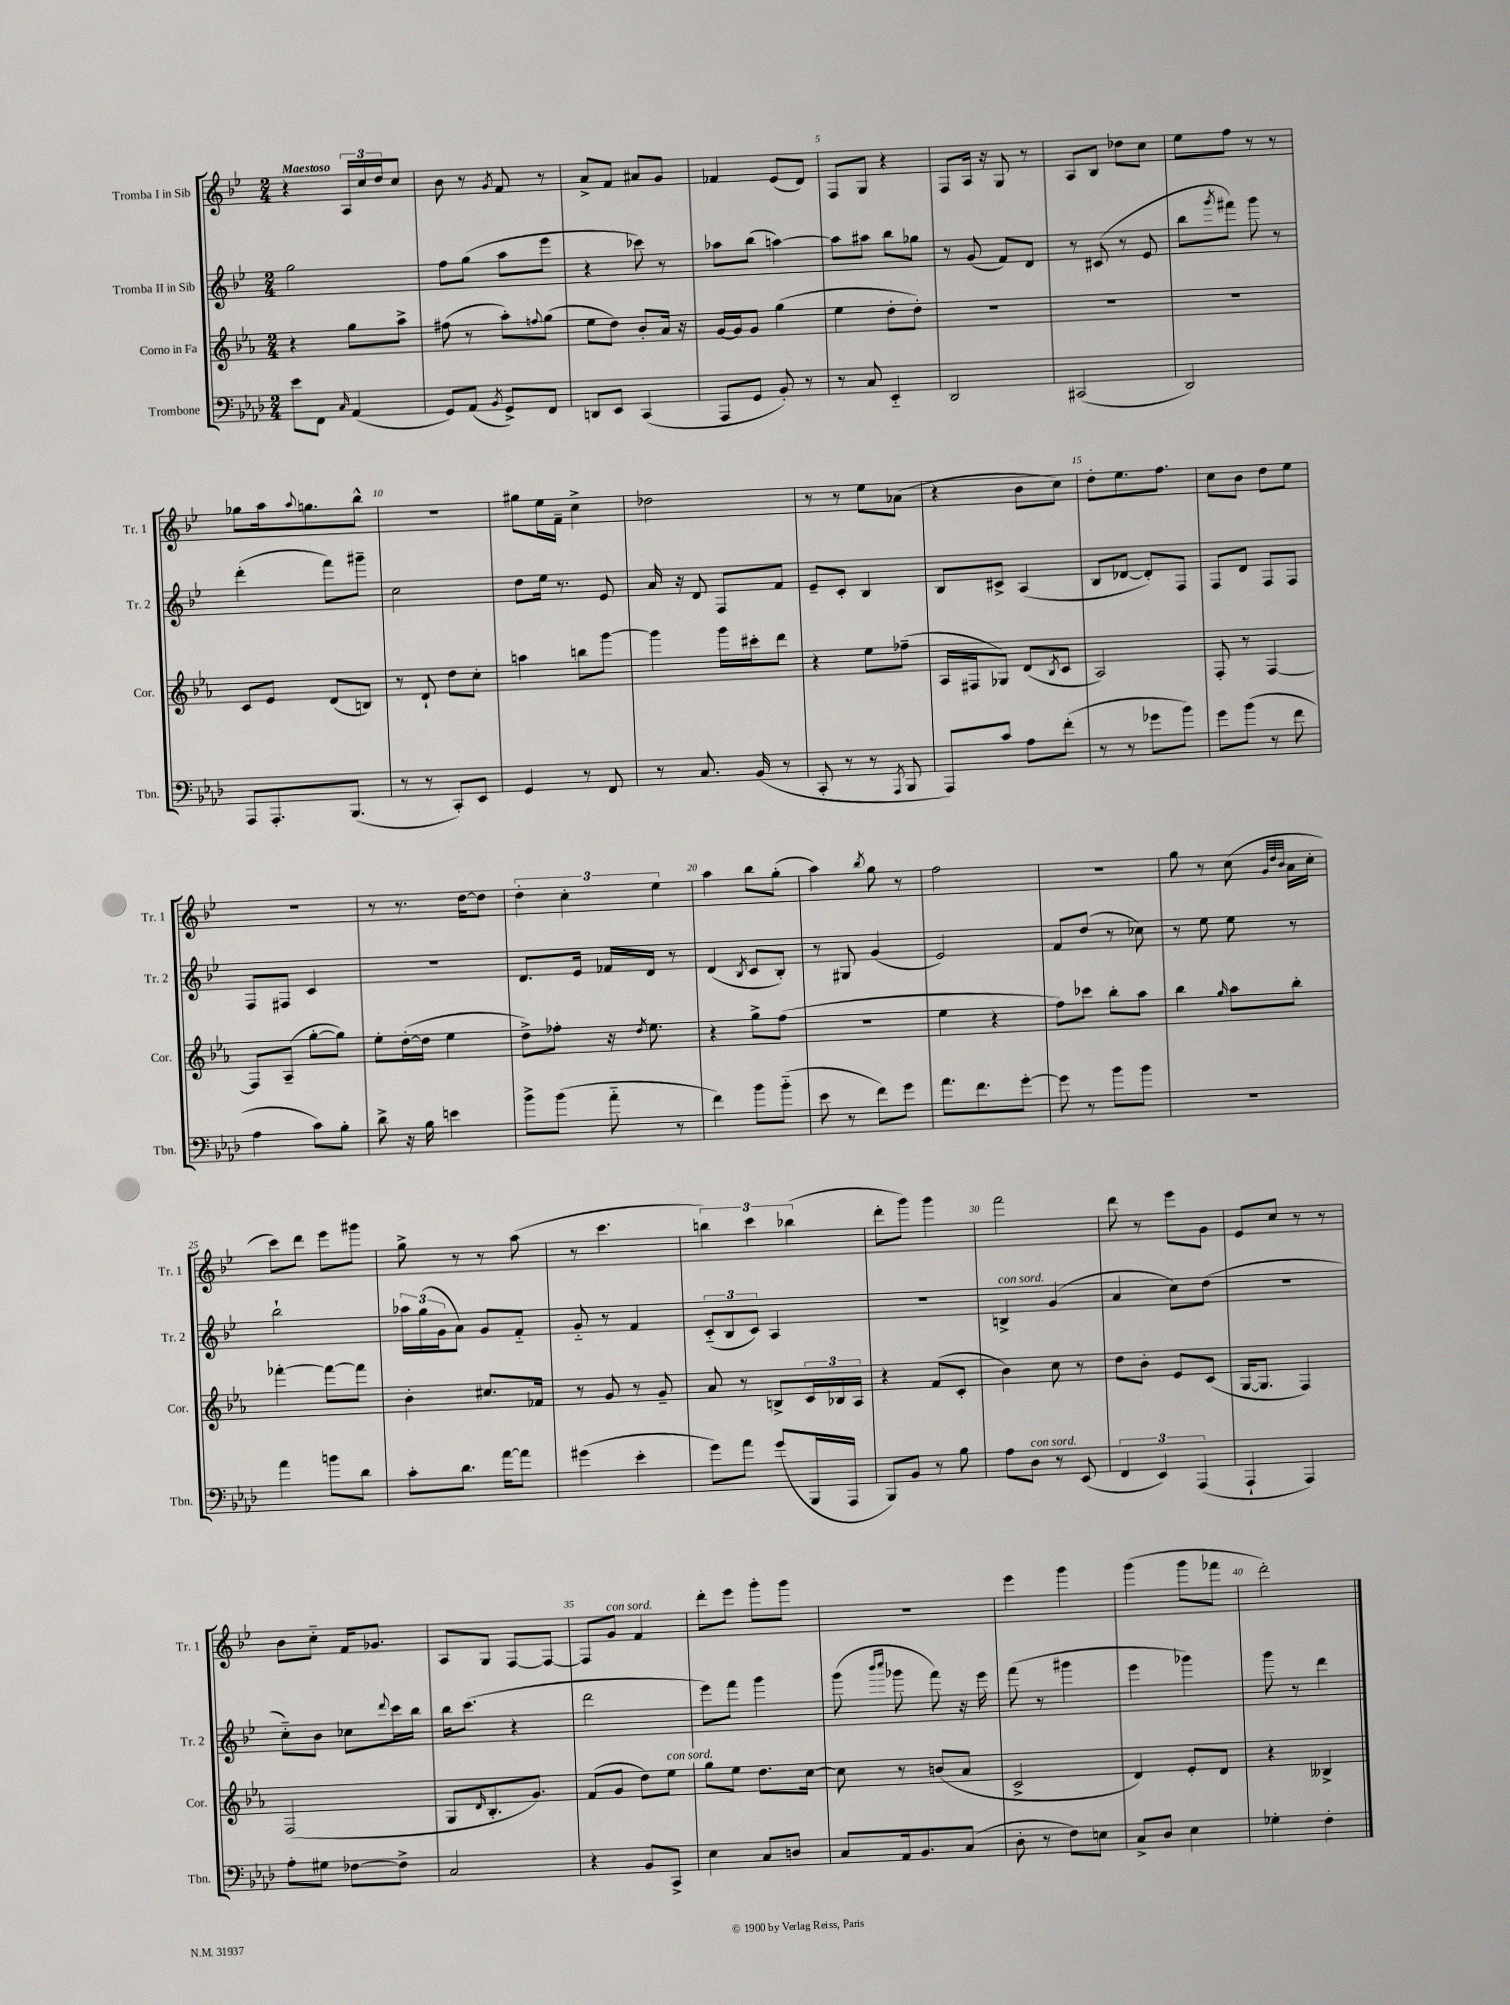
<<
\new StaffGroup <<
\new Staff = "s0" \with { instrumentName = "Tromba I in Sib" shortInstrumentName = "Tr. 1" } {
    \clef treble \key bes \major \numericTimeSignature \time 2/4 \tempo "Maestoso"
    r4 \tuplet 3/2 { a16 c''16 d''16 } c''8 |
    bes'8 r8 \acciaccatura { g'8 } f'8 r8 |
    a'8-> f'8 ais'8 g'8 |
    fes'4 ees'8( d'8) |
    f8 g8 r4 |
    f8 a16 r16 g8 r8 |
    a8 bes8 des''8 c''8 |
    ees''8 f''8 r8 r8 |
    ges''8 a''16 \appoggiatura { a''8 } g''8. bes''8-^ |
    R2 |
    gis''8 ees''16 f'16-- c''4-> |
    des''2 |
    r8 r8 ees''8 aes'8( |
    r4 bes'8 c''8) |
    d''8-. ees''8. f''8. |
    c''8 bes'8 d''8 ees''8 |
    R2 |
    r8 r8. d''16~ d''8 |
    \tuplet 3/2 { d''4-. c''4-. ees''4 } |
    a''4 bes''8 g''8-.( |
    a''4) \acciaccatura { bes''8 } g''8 r8 |
    f''2 |
    r2 |
    g''8 r8 c''8( \grace { g'32 d''32 bes'32 } a'16 c''16-. |
    c'''8) d'''8 ees'''8 gis'''8 |
    g''8-> r8 r8 a''8( |
    r8 c'''4. |
    \tuplet 3/2 { b''4) c'''4 bes''4( } |
    d'''8-. g'''8) g'''4 |
    f'''2 |
    d'''8 r8 ees'''8 g'8 |
    ees'8 c''8 r8 r8 |
    bes'8 c''8-_ f'16 ges'8. |
    a8 g8 f8~ f8~ |
    f8 g'8^\markup { \italic "con sord." } f'4 |
    d'''8-. ees'''8 g'''8-. g'''8 |
    R2 |
    ees'''4 g'''4 |
    g'''4( g'''8 fes'''8 |
    d'''2-.) \bar "|." |
}
\new Staff = "s1" \with { instrumentName = "Tromba II in Sib" shortInstrumentName = "Tr. 2" } {
    \clef treble \key bes \major \numericTimeSignature \time 2/4
    g''2 |
    f''8 g''8( a''8 ees'''8 |
    r4 ces'''8) r8 |
    aes''8 bes''8( a''4~) |
    a''8 ais''8 bes''8 ges''8 |
    r8 g'8( f'8) d'8 |
    r8 cis'8( r8 ees'8 |
    bes''8 \acciaccatura { g'''8 } fis'''8) g'''8 r8 |
    d'''4-.( f'''8) gis'''8-- |
    c''2 |
    d''8 ees''16 r8. ees'8 |
    a'16 r16 d'8 f8 f'8 |
    ees'8-- c'8-. bes4 |
    bes8 cis'8-> a4( |
    bes8 des'8~ des'8-.) f8 |
    f8 d'8 f8 f8 |
    f8 fis8 c'4 |
    r2 |
    d'8. ees'16 fes'16 d'16 r8 |
    d'4( \acciaccatura { bes8 } c'8 bes8-.) |
    r8 gis8 g'4( |
    ees'2) |
    f'8 d''8( r8 ces''8) |
    r8 ees''8 ees''8 r8 |
    bes''2-! |
    \tuplet 3/2 { aes''16 g''16( g'16 } a'8) g'8 f'8-_ |
    g'8-_ r8 f'4 |
    \tuplet 3/2 { c'8-_( bes8 c'8) } a4 |
    R2 |
    b4->^\markup { \italic "con sord." } g'4( |
    a'4 c''8) d''8( |
    R2 |
    c''8-_) bes'8 ces''8 \appoggiatura { d'''8 } c'''16 bes''16 |
    bes''16 c'''8.( r4 |
    d'''2 |
    ees'''8) f'''8 g'''4 |
    g'''8( \grace { bes'''16 c''''16 } ges'''8 f'''8) r16 ees'''16 |
    f'''8( r8 gis'''4 |
    ees'''4 ges'''4) |
    g'''8 r8 d'''4 \bar "|." |
}
\new Staff = "s2" \with { instrumentName = "Corno in Fa" shortInstrumentName = "Cor." } {
    \clef treble \key ees \major \numericTimeSignature \time 2/4
    r4 g''8 aes''8-> |
    fis''8( r8 aes''8-.) \appoggiatura { f''8 } g''8( |
    ees''8 d''8) bes'8-. aes'16 r16 |
    g'16~ g'16 g'8 g''4( |
    ees''4 d''8-. d''8-.) |
    R2 |
    R2 |
    R2 |
    c'8 ees'8 d'8( b8) |
    r8 d'8-! d''8 c''8-. |
    a''4 b''8 g'''8~ |
    g'''4 g'''16 cis'''16-. d'''8 |
    r4 ees''8 fes''8--( |
    aes16 fis16 ges8) d'8( \acciaccatura { bes8 } c'8 |
    aes2) |
    f8-. r8 f4~ |
    f8 aes8--( g''8~-. g''8) |
    ees''8-. d''16~-.( d''16 ees''4 |
    d''8->) fes''8-. r16 \acciaccatura { d''8 } ees''8. |
    r4 g''8-> f''8( |
    r2 |
    ees''4 r4 |
    f''8) ces'''8 bes''8-. aes''8 |
    bes''4 \grace { g''16 } aes''8 bes''8-. |
    fes'''4~-. fes'''8~ fes'''8 |
    bes'4-. cis''8. fes'16 |
    r8 g'8 r8 g'8-- |
    aes'8 r8 b8-> \tuplet 3/2 { c'16 bes16 aes16 } |
    r4 f'8( c'8-. |
    bes'4) c''8 r8 |
    d''8 bes'8-. ees'8 c'8( |
    g16~ g8. f4) |
    f2( |
    g8 \grace { d'16 } bes8.-. g'8.) |
    f'8( g'8 d''8) ees''8^\markup { \italic "con sord." } |
    g''8 ees''8 d''8. c''16~ |
    c''8 r8 b'8( aes'8 |
    c'2-> |
    d'4) ees'8-. d'8 |
    r4 beses4-> \bar "|." |
}
\new Staff = "s3" \with { instrumentName = "Trombone" shortInstrumentName = "Tbn." } {
    \clef bass \key aes \major \numericTimeSignature \time 2/4
    ees'8 f,8 \grace { c16 } aes,4( |
    g,8) aes,8( \acciaccatura { bes,8 } g,8->) f,8 |
    d,8 ees,8 c,4( |
    aes,,8 g,8 bes,8-.) r8 |
    r8 c8 ees,4-_ |
    des,2 |
    cis,2( |
    des,2) |
    aes,,8 aes,,8.-. bes,,8.( |
    r8 r8 c,8-.) ees,8 |
    g,4 r8 f,8 |
    r8 c8. bes,16( r8 |
    c,8-. r8 r8 \acciaccatura { aes,,8 } bes,,8 |
    aes,,8) c'8 aes8 f'8-.( |
    r8 r8 ges'8 bes'8) |
    g'8 bes'8( r8 f'8 |
    aes4 c'8) bes8-. |
    des'8-> r16 bes16 e'4 |
    bes'8-> bes'8( aes'8-_ r8 |
    f'4) bes'8 bes'8-_( |
    ees'8 r8 f'8) g'8 |
    aes'8. f'8. g'8~-. |
    g'8 r8 bes'8 bes'8 |
    R2 |
    aes'4 b'8 des'8 |
    c'8-. des'8. aes'16~ aes'8 |
    gis'4( ees'4-. |
    g'8) aes'8 g'8( bes,,16 aes,,16 |
    bes,,8) bes,8 r8 bes8 |
    aes8 des8^\markup { \italic "con sord." } r8 ees,8( |
    \tuplet 3/2 { f,4 ees,4) aes,,4( } |
    aes,,4-! aes,,4) |
    aes8-. gis8 fes8~ fes8-> |
    c2 |
    r4 bes,8 c,8-> |
    ees4 c8 d8 |
    c8 aes,16 bes,8. c8( |
    des8-. r8 f8) e8 |
    c8-> des8 ees4 |
    ges4-. f4-. \bar "|." |
}
>>
>>
\layout { \context { \Score \override BarNumber.break-visibility = ##(#f #t #t) barNumberVisibility = #(every-nth-bar-number-visible 5) } }
